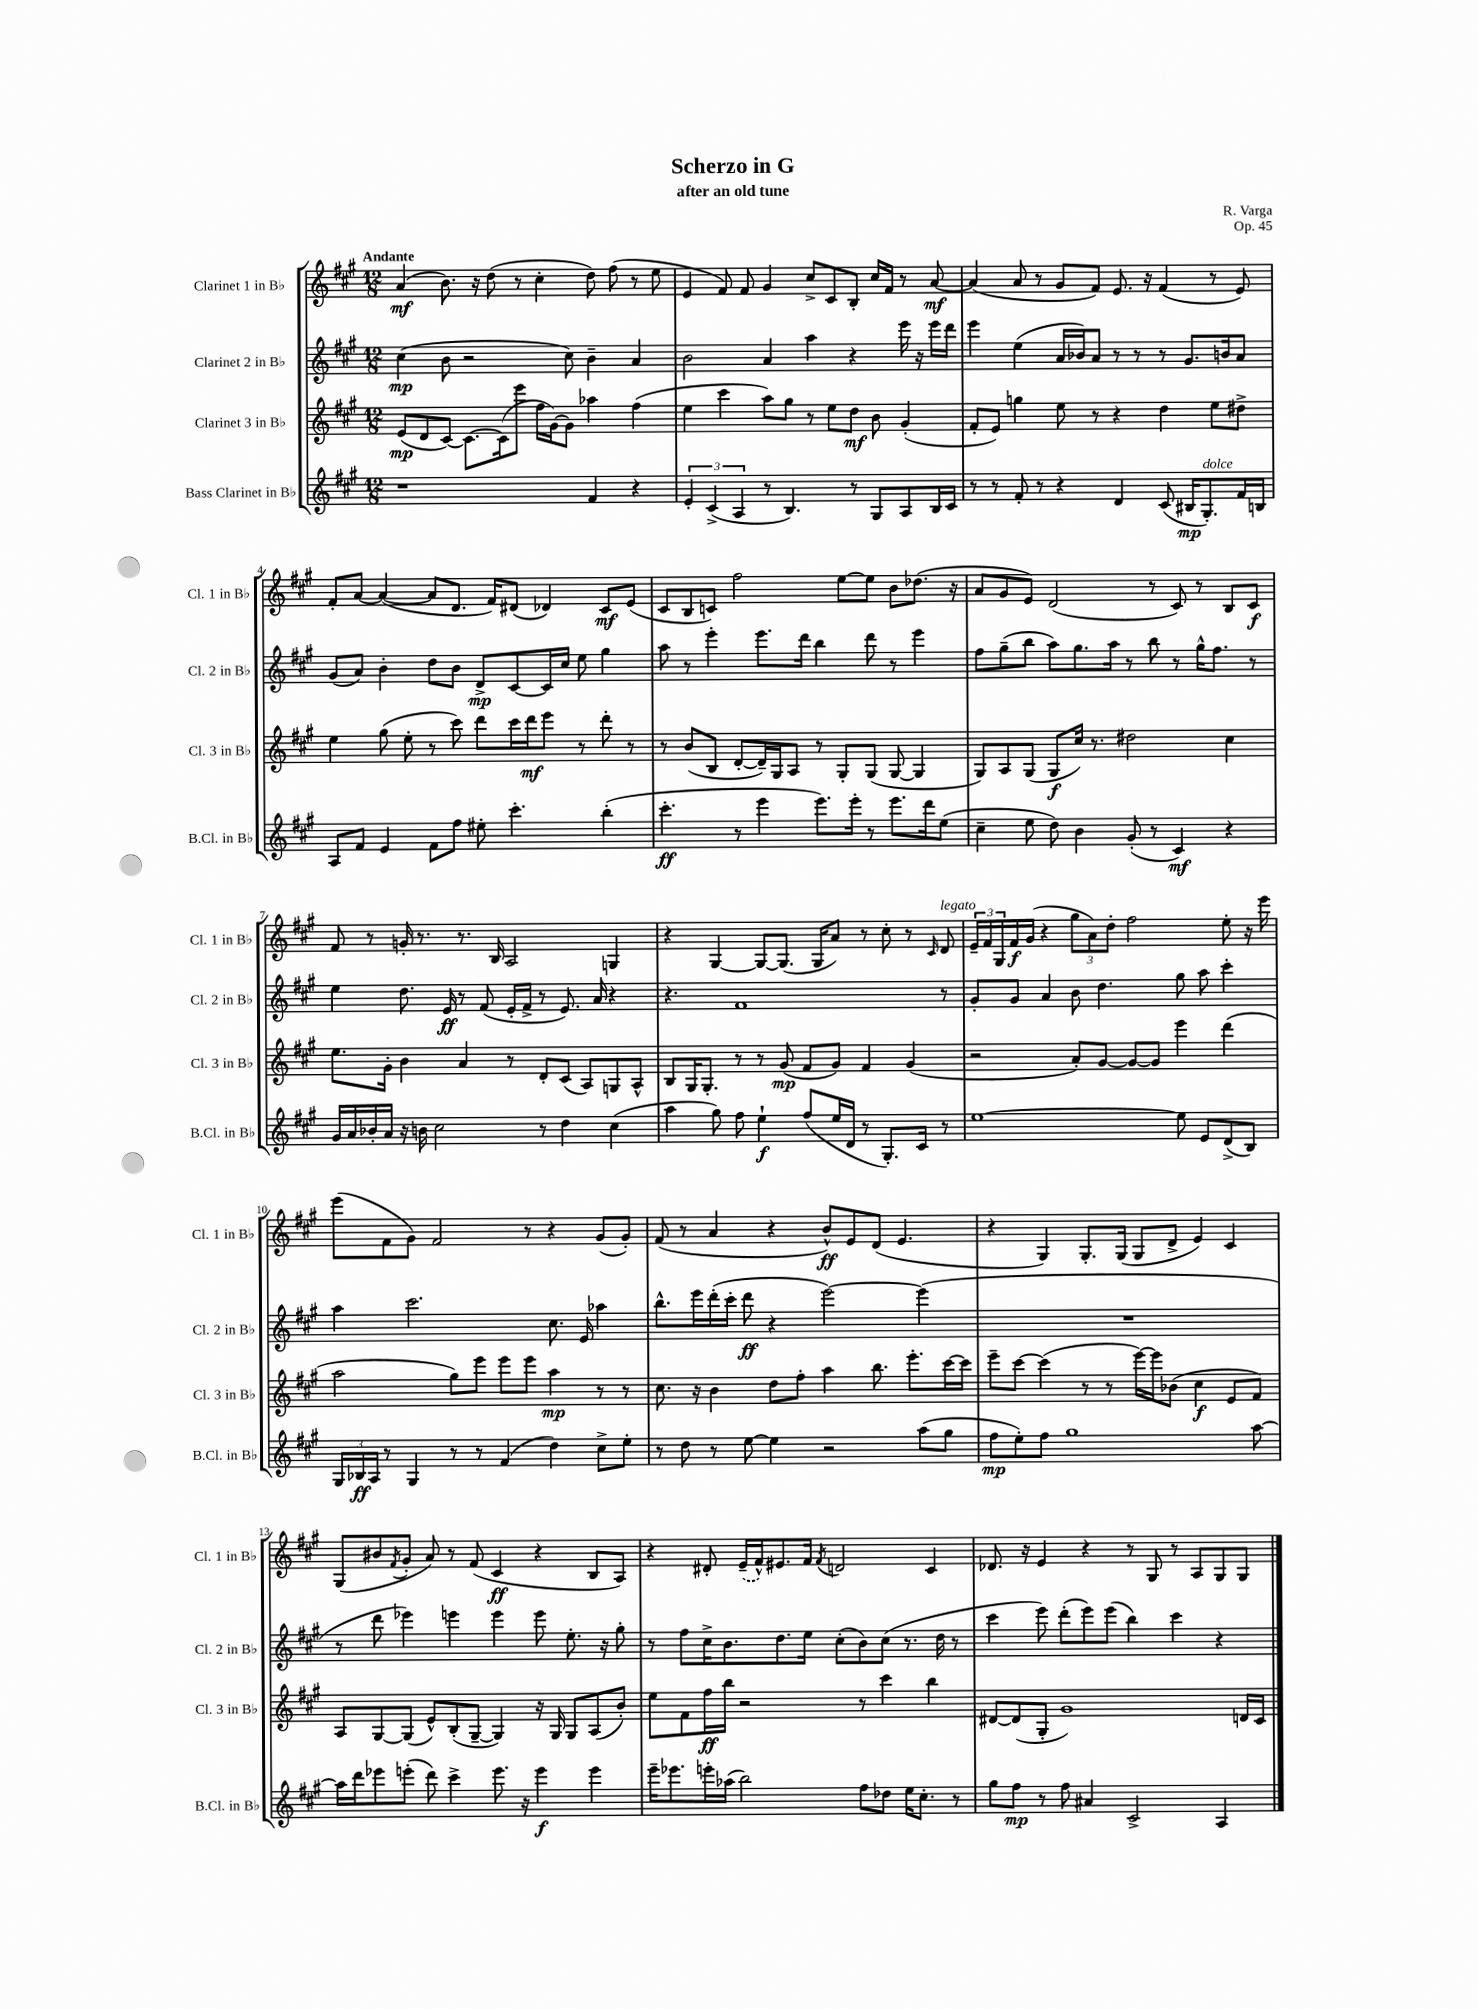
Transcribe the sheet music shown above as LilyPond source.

\header { title = "Scherzo in G" composer = "R. Varga" subtitle = "after an old tune" opus = "Op. 45" }
<<
\new StaffGroup <<
\new Staff = "s0" \with { instrumentName = "Clarinet 1 in Bb" shortInstrumentName = "Cl. 1 in Bb" } {
    \clef treble \key a \major \numericTimeSignature \time 12/8 \tempo "Andante"
    a'4\mf( b'8.) r16 d''8( r8 cis''4-. d''8) fis''8( r8 e''8 |
    e'4 fis'8) fis'8 gis'4 cis''8-> cis'8 b8-. cis''16 fis'16 r8 a'8~\mf |
    a'4( a'8 r8 gis'8 fis'8) e'8. r16 fis'4( r8 e'8) |
    fis'8-. a'8~ a'4~( a'8 d'8. fis'16) dis'8( des'4) cis'8\mf e'8( |
    cis'8 b8 c'8) fis''2 e''8~ e''8 b'8 des''8.( r16 |
    a'8 gis'8 e'8) d'2( r8 cis'8) r8 b8 cis'8\f |
    fis'8 r8 g'16-. r8. r8. b16 a2 g4 |
    r4 gis4~ gis8~ gis8.( gis16 a'8) r8 cis''8-. r8 \grace { cis'16 } d'8^\markup { \italic "legato" } |
    \tuplet 3/2 { e'16-- fis'16 gis16 } fis'16\f gis'16( r4 \tuplet 3/2 { gis''8 a'8) d''8-. } fis''2 e''8-. r16 e'''16 |
    e'''8( fis'8 gis'8) fis'2 r8 r4 gis'8( gis'8-.) |
    fis'8( r8 a'4 r4 b'8-^\ff) e'8 d'8( e'4. |
    r4 gis4) gis8.-. gis16( gis8 d'8-> e'4) cis'4 |
    gis8( bis'8 \acciaccatura { fis'8 } gis'8-. a'8) r8 fis'8( cis'4\ff r4 b8 a8) |
    r4 dis'8-. \once \slurDashed e'16--( fis'16-^) eis'8. fis'16 \acciaccatura { fis'8 } d'2 cis'4 |
    des'8. r16 e'4 r4 r8 gis8 r8 a8 gis8 gis8 \bar "|." |
}
\new Staff = "s1" \with { instrumentName = "Clarinet 2 in Bb" shortInstrumentName = "Cl. 2 in Bb" } {
    \clef treble \key a \major \numericTimeSignature \time 12/8
    cis''4\mp( b'8 r2 cis''8) b'4-- a'4 |
    b'2 a'4 a''4 r4 e'''16 r16 e'''16 d'''16 |
    e'''4 e''4( a'16 bes'16) a'8 r8 r8 r8 gis'8. b'16 a'8 |
    gis'8( a'8) b'4-. d''8 b'8 d'8->\mp cis'8~ cis'16 cis''16 e''8 gis''4 |
    a''8 r8 e'''4-. e'''8. d'''16 b''4 d'''8 r8 e'''4 |
    fis''8 gis''8--( b''8 a''8) gis''8. a''16 r8 b''8 r8 gis''16-^ fis''8. r8 |
    e''4 d''8. e'16\ff r8 fis'8( e'16-. fis'16-> r8 e'8.) a'16 r4 |
    r4. fis'1 r8 |
    gis'8-. gis'8 a'4 b'8 d''4. gis''8 a''8 cis'''4-. |
    a''4 cis'''2. cis''8. e'16 aes''4 |
    b''8.-^ e'''16 d'''16-.( cis'''16-. d'''8\ff r4 e'''2~) e'''4( |
    R1. |
    r8 d'''8 ees'''4) e'''4 e'''4 e'''8 e''8.-. r16 gis''8-. |
    r8 fis''8 cis''16-> b'8. d''8. e''16 cis''8-.( b'8) cis''8( r8. d''16 r8 |
    cis'''4 e'''8) d'''8-.( e'''8) e'''8( b''4) cis'''4 r4 \bar "|." |
}
\new Staff = "s2" \with { instrumentName = "Clarinet 3 in Bb" shortInstrumentName = "Cl. 3 in Bb" } {
    \clef treble \key a \major \numericTimeSignature \time 12/8
    e'8\mp( d'8 cis'8~) cis'8.~ cis'16( e'''8 fis''16 gis'16~) gis'8 aes''4 fis''4( |
    e''4 cis'''4 a''8) gis''8 r8 e''8 d''8\mf b'8 gis'4-.( |
    fis'8-. e'8) g''4 e''8 r8 r4 d''4 e''8 dis''8-> |
    e''4 gis''8( e''8-. r8 cis'''8) d'''8 cis'''16 d'''16\mf e'''8 r8 d'''8-. r8 |
    r8 b'8( b8 d'8~-. d'16--) gis16 a8 r8 gis8-. gis8( gis8~ gis4 |
    gis8) a8 gis8( gis8\f cis''16) r8. dis''2 cis''4 |
    e''8. gis'16-. b'4 a'4 r8 d'8-. cis'8( a8) g8 a8-^ |
    b8 gis16 gis8.-. r8 r8 gis'8\mp( fis'8 gis'8) fis'4 gis'4( |
    r2 a'8-.) gis'8~ gis'8~ gis'8 e'''4 d'''4( |
    a''2 gis''8) e'''8 e'''8 e'''8 a''4\mp r8 r8 |
    cis''8. r16 b'4 d''8 fis''8-. a''4 b''8. e'''8.-. cis'''16~ cis'''16 |
    e'''8-- cis'''8~ cis'''4( r8 r8 e'''16~) e'''16 bes'8( cis''4\f e'8 fis'8) |
    a8 gis8~ gis8( e'8-^) b8-.( gis8~-- gis4) r16 gis16 gis8 a8( b'8-.) |
    e''8 fis'8 fis''16\ff b''16 r2 r8 cis'''4 b''4 |
    dis'8~ dis'8( gis8-. gis'1) d'16 cis'16 \bar "|." |
}
\new Staff = "s3" \with { instrumentName = "Bass Clarinet in Bb" shortInstrumentName = "B.Cl. in Bb" } {
    \clef treble \key a \major \numericTimeSignature \time 12/8
    r1 fis'4 r4 |
    \tuplet 3/2 { e'4-. cis'4->( a4 } r8 b4.) r8 gis8 a8 b16 cis'16 |
    r8 r8 fis'8-. r8 r4 d'4 cis'8( bis16\mp gis8.-.^\markup { \italic "dolce" }) fis'16 b16 |
    a8 fis'8 e'4 fis'8 fis''8 eis''8-. cis'''4.-. b''4-.( |
    cis'''4.-.\ff r8 e'''4 e'''8.) e'''16-. r8 e'''8. d'''16 e''8( |
    cis''4-- e''8 d''8) b'4 gis'8-.( r8 cis'4\mf) r4 |
    gis'16 a'16 bes'16-. a'16 r16 b'16 cis''2 r8 d''4 cis''4( |
    a''4 gis''8) fis''8 e''4-!\f fis''8( e''16 d'16 r8 gis8.-.) cis'16 r8 |
    e''1~ e''8 e'8 d'8->( b8) |
    \tuplet 3/2 { gis16 bes16\ff a16 } r8 gis4 r8 r8 fis'4( d''4) cis''8-> e''8-. |
    r8 d''8 r8 e''8~ e''4 r2 a''8( gis''8 |
    fis''8\mp e''8-.) fis''8 gis''1 a''8~ |
    a''16 d'''16 ees'''8 e'''8-.( d'''8) cis'''4-> e'''8. r16 e'''4\f e'''4 |
    e'''16-- ees'''8. e'''16-. aes''16( b''2) fis''8 des''8 e''16 cis''8.-. r8 |
    gis''8 fis''8\mp r8 fis''8 ais'4 cis'2-> a4 \bar "|." |
}
>>
>>
